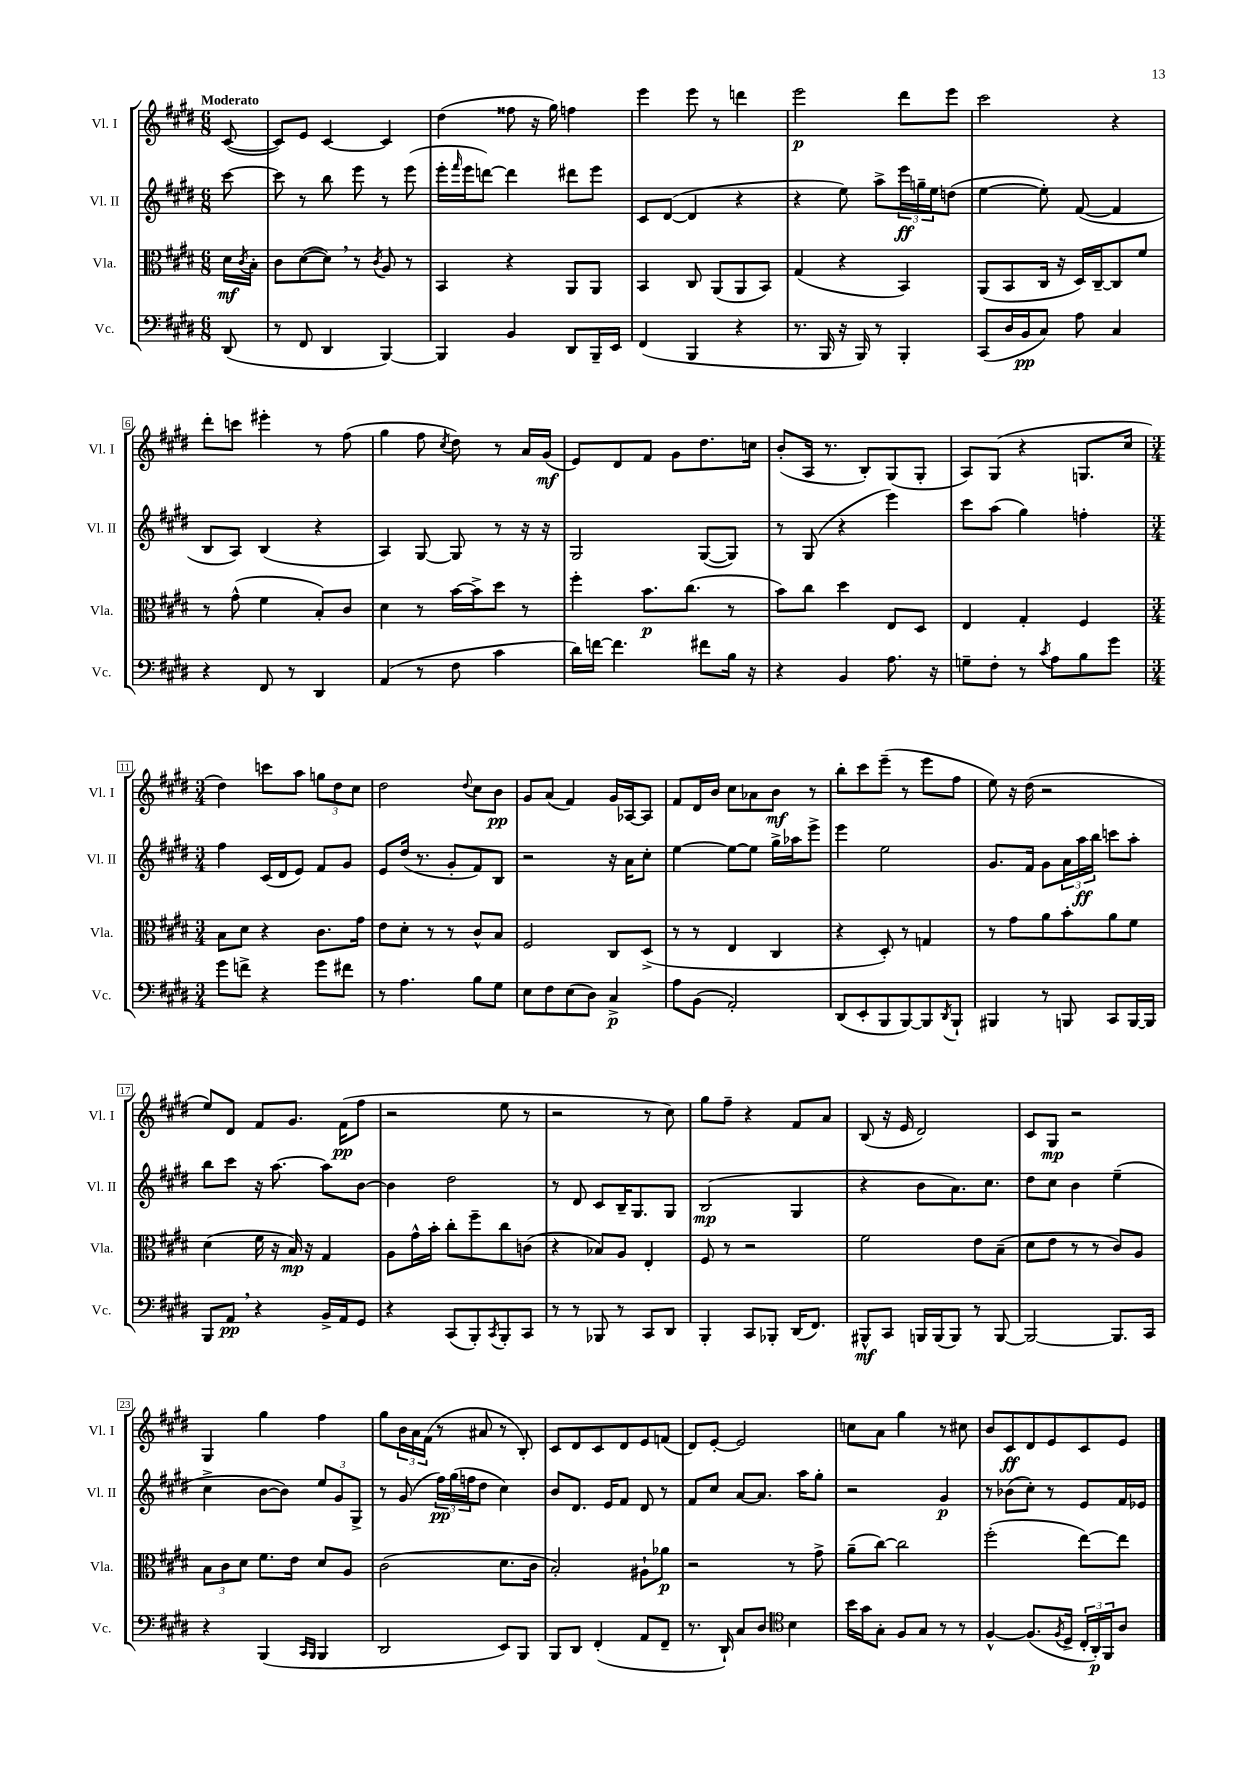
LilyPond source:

<<
\new StaffGroup <<
\new Staff = "s0" \with { instrumentName = "Vl. I" shortInstrumentName = "Vl. I" } {
    \clef treble \key e \major \numericTimeSignature \time 6/8 \partial 8 \tempo "Moderato"
    cis'8~( |
    cis'8) e'8 cis'4~ cis'4 |
    dis''4( fisis''8 r16 gis''16) f''4 |
    e'''4 e'''8 r8 d'''4 |
    e'''2\p dis'''8 e'''8 |
    cis'''2 r4 |
    dis'''8-. c'''8 eis'''4-. r8 fis''8( |
    gis''4 fis''8 \acciaccatura { cis''8 } dis''8) r8 a'16 gis'16\mf( |
    e'8) dis'8 fis'8 gis'8 dis''8. c''16 |
    b'8-.( a16 r8. b8-.) gis8( gis8-. |
    a8) gis8( r4 g8. cis''16 |
    \numericTimeSignature \time 3/4 dis''4) c'''8 a''8 \tuplet 3/2 { g''8 dis''8 cis''8 } |
    dis''2 \appoggiatura { dis''8 } cis''8 b'8\pp |
    gis'8 a'8( fis'4) gis'16 aes16~ aes8 |
    fis'8 dis'16 b'16 cis''8 aes'8 b'8\mf r8 |
    b''8-. cis'''8 e'''8--( r8 e'''8 fis''8 |
    e''8) r16 dis''16( r2 |
    e''8) dis'8 fis'8 gis'8. fis'16\pp( fis''8 |
    r2 e''8 r8 |
    r2 r8 cis''8) |
    gis''8 fis''8-- r4 fis'8 a'8 |
    b8( r16 e'16 dis'2) |
    cis'8 gis8\mp r2 |
    gis4 gis''4 fis''4 |
    gis''8 \tuplet 3/2 { b'16 a'16 fis'16( } r8 ais'8 r8 b8-.) |
    cis'8 dis'8 cis'8 dis'8 e'8 f'8( |
    dis'8) e'8~-. e'2 |
    c''8 a'8 gis''4 r8 cis''8 |
    b'8 cis'8\ff dis'8 e'8 cis'8 e'8 \bar "|." |
}
\new Staff = "s1" \with { instrumentName = "Vl. II" shortInstrumentName = "Vl. II" } {
    \clef treble \key e \major \numericTimeSignature \time 6/8 \partial 8
    cis'''8~ |
    cis'''8 r8 b''8 e'''8 r8 e'''8( |
    e'''16-. \grace { fis'''16 } e'''16 d'''8~) d'''4 dis'''8 e'''8 |
    cis'8 dis'8~( dis'4 r4 |
    r4 e''8) a''8-> \tuplet 3/2 { e'''16\ff g''16-- e''16 } d''8( |
    e''4~ e''8-.) fis'8~( fis'4 |
    b8 a8) b4( r4 |
    a4) gis8~ gis8 r8 r16 r16 |
    gis2 gis8~( gis8) |
    r8 gis8( r4 e'''4) |
    cis'''8 a''8( gis''4) f''4-. |
    \numericTimeSignature \time 3/4 fis''4 cis'16( dis'16 e'8) fis'8 gis'8 |
    e'8 dis''16( r8. gis'8-. fis'8) b8 |
    r2 r16 a'16 cis''8-. |
    e''4~ e''8~ e''8 gis''16-> aes''16 e'''8-> |
    e'''4 e''2 |
    gis'8. fis'16 gis'8 \tuplet 3/2 { a'16 a''16\ff b''16 } c'''8 a''8-. |
    b''8 cis'''8 r16 a''8.~ a''8 b'8~ |
    b'4 dis''2 |
    r8 dis'8 cis'8 b16-- gis8. gis8 |
    b2\mp( gis4 |
    r4 b'8 a'8.) cis''8. |
    dis''8 cis''8 b'4 e''4--( |
    cis''4-> b'8~ b'8) \tuplet 3/2 { e''8 gis'8 gis8-> } |
    r8 gis'8( \tuplet 3/2 { fis''16\pp) gis''16( f''16 } dis''8 cis''4) |
    b'8 dis'8. e'16 fis'8 dis'8 r8 |
    fis'8 cis''8 a'8~ a'8. a''16 gis''8-. |
    r2 gis'4\p |
    r8 bes'8( cis''8-.) r8 e'8 fis'16 ees'16 \bar "|." |
}
\new Staff = "s2" \with { instrumentName = "Vla." shortInstrumentName = "Vla." } {
    \clef alto \key e \major \numericTimeSignature \time 6/8 \partial 8
    dis'16\mf \acciaccatura { cis'8 } b16-. |
    cis'8 dis'8~( dis'8) \breathe r8 \acciaccatura { cis'8 } a8 r8 |
    b,4 r4 a,8 a,8 |
    b,4 cis8 a,8( a,8 b,8) |
    gis4( r4 b,4) |
    a,8( b,8 cis16 r16 dis16) cis16~-- cis8 fis'8 |
    r8 gis'8-^( fis'4 b8-.) cis'8 |
    dis'4 r8 b'16~ b'16-> dis''8 r8 |
    fis''4-. b'8.\p cis''8.( r8 |
    b'8) cis''8 dis''4 e8 dis8 |
    e4 gis4-. fis4 |
    \numericTimeSignature \time 3/4 b8 dis'8 r4 cis'8. gis'16 |
    e'8 dis'8-. r8 r8 cis'8-^ b8 |
    fis2 cis8 dis8->( |
    r8 r8 e4 cis4 |
    r4 dis8-.) r8 g4 |
    r8 gis'8 a'8 b'8-. a'8 fis'8 |
    dis'4( fis'16 r16 b16\mp) r16 gis4 |
    a8 gis'16-^ b'16-. cis''8-. fis''8-- cis''8 c'8( |
    r4 bes8) a8 e4-. |
    fis8 r8 r2 |
    fis'2 e'8 b8--( |
    dis'8 e'8 r8 r8 cis'8) a8 |
    \tuplet 3/2 { b8 cis'8 dis'8 } fis'8. e'16 dis'8 a8 |
    cis'2( dis'8. cis'16 |
    b2-.) ais8-! aes'8\p |
    r2 r8 gis'8-> |
    a'8--( cis''8~) cis''2 |
    fis''2-.( e''8~) e''8 \bar "|." |
}
\new Staff = "s3" \with { instrumentName = "Vc." shortInstrumentName = "Vc." } {
    \clef bass \key e \major \numericTimeSignature \time 6/8 \partial 8
    dis,8( |
    r8 fis,8 dis,4 b,,4~) |
    b,,4 b,4 dis,8 b,,16-- e,16 |
    fis,4( b,,4 r4 |
    r8. b,,16 r16 b,,16) r8 b,,4-. |
    cis,8( dis16 b,16\pp cis8) a8 cis4 |
    r4 fis,8 r8 dis,4 |
    a,4( r8 fis8 cis'4 |
    dis'16) f'16~ f'4. fis'8 b16 r16 |
    r4 b,4 a8. r16 |
    g8-- fis8-. r8 \acciaccatura { cis'8 } a8 b8 gis'8 |
    \numericTimeSignature \time 3/4 gis'8 f'8-> r4 gis'8 fis'8 |
    r8 a4. b8 gis8 |
    e8 fis8 e8( dis8) cis4->\p |
    a8 b,8( a,2-.) |
    dis,8( e,8-. b,,8 b,,8~) b,,8 \acciaccatura { dis,8 } b,,8-! |
    bis,,4 r8 b,,8 cis,8 b,,16~ b,,16 |
    b,,8 a,8\pp \breathe r4 b,16-> a,16 gis,8 |
    r4 cis,8( b,,8-.) \acciaccatura { cis,8 } b,,8-. cis,8 |
    r8 r8 bes,,8 r8 cis,8 dis,8 |
    b,,4-. cis,8 bes,,8-. dis,16( fis,8.) |
    bis,,8-^\mf cis,8 b,,16 b,,16( b,,8) r8 b,,8~ |
    b,,2~ b,,8. cis,16 |
    r4 b,,4( \grace { cis,16 b,,16 } b,,4 |
    dis,2 e,8) b,,8 |
    b,,8 dis,8 fis,4-.( a,8 fis,8-- |
    r8. dis,16-!) cis8 dis8 \clef tenor b4 |
    b'16 gis'16 gis8-. fis8 gis8 r8 r8 |
    fis4~-^ fis8.( \acciaccatura { fis8 } dis16-> \tuplet 3/2 { cis16-. a,16-.\p) fis,16 } a8 \bar "|." |
}
>>
>>
\layout { \context { \Score \override BarNumber.stencil = #(make-stencil-boxer 0.1 0.3 ly:text-interface::print) } }
